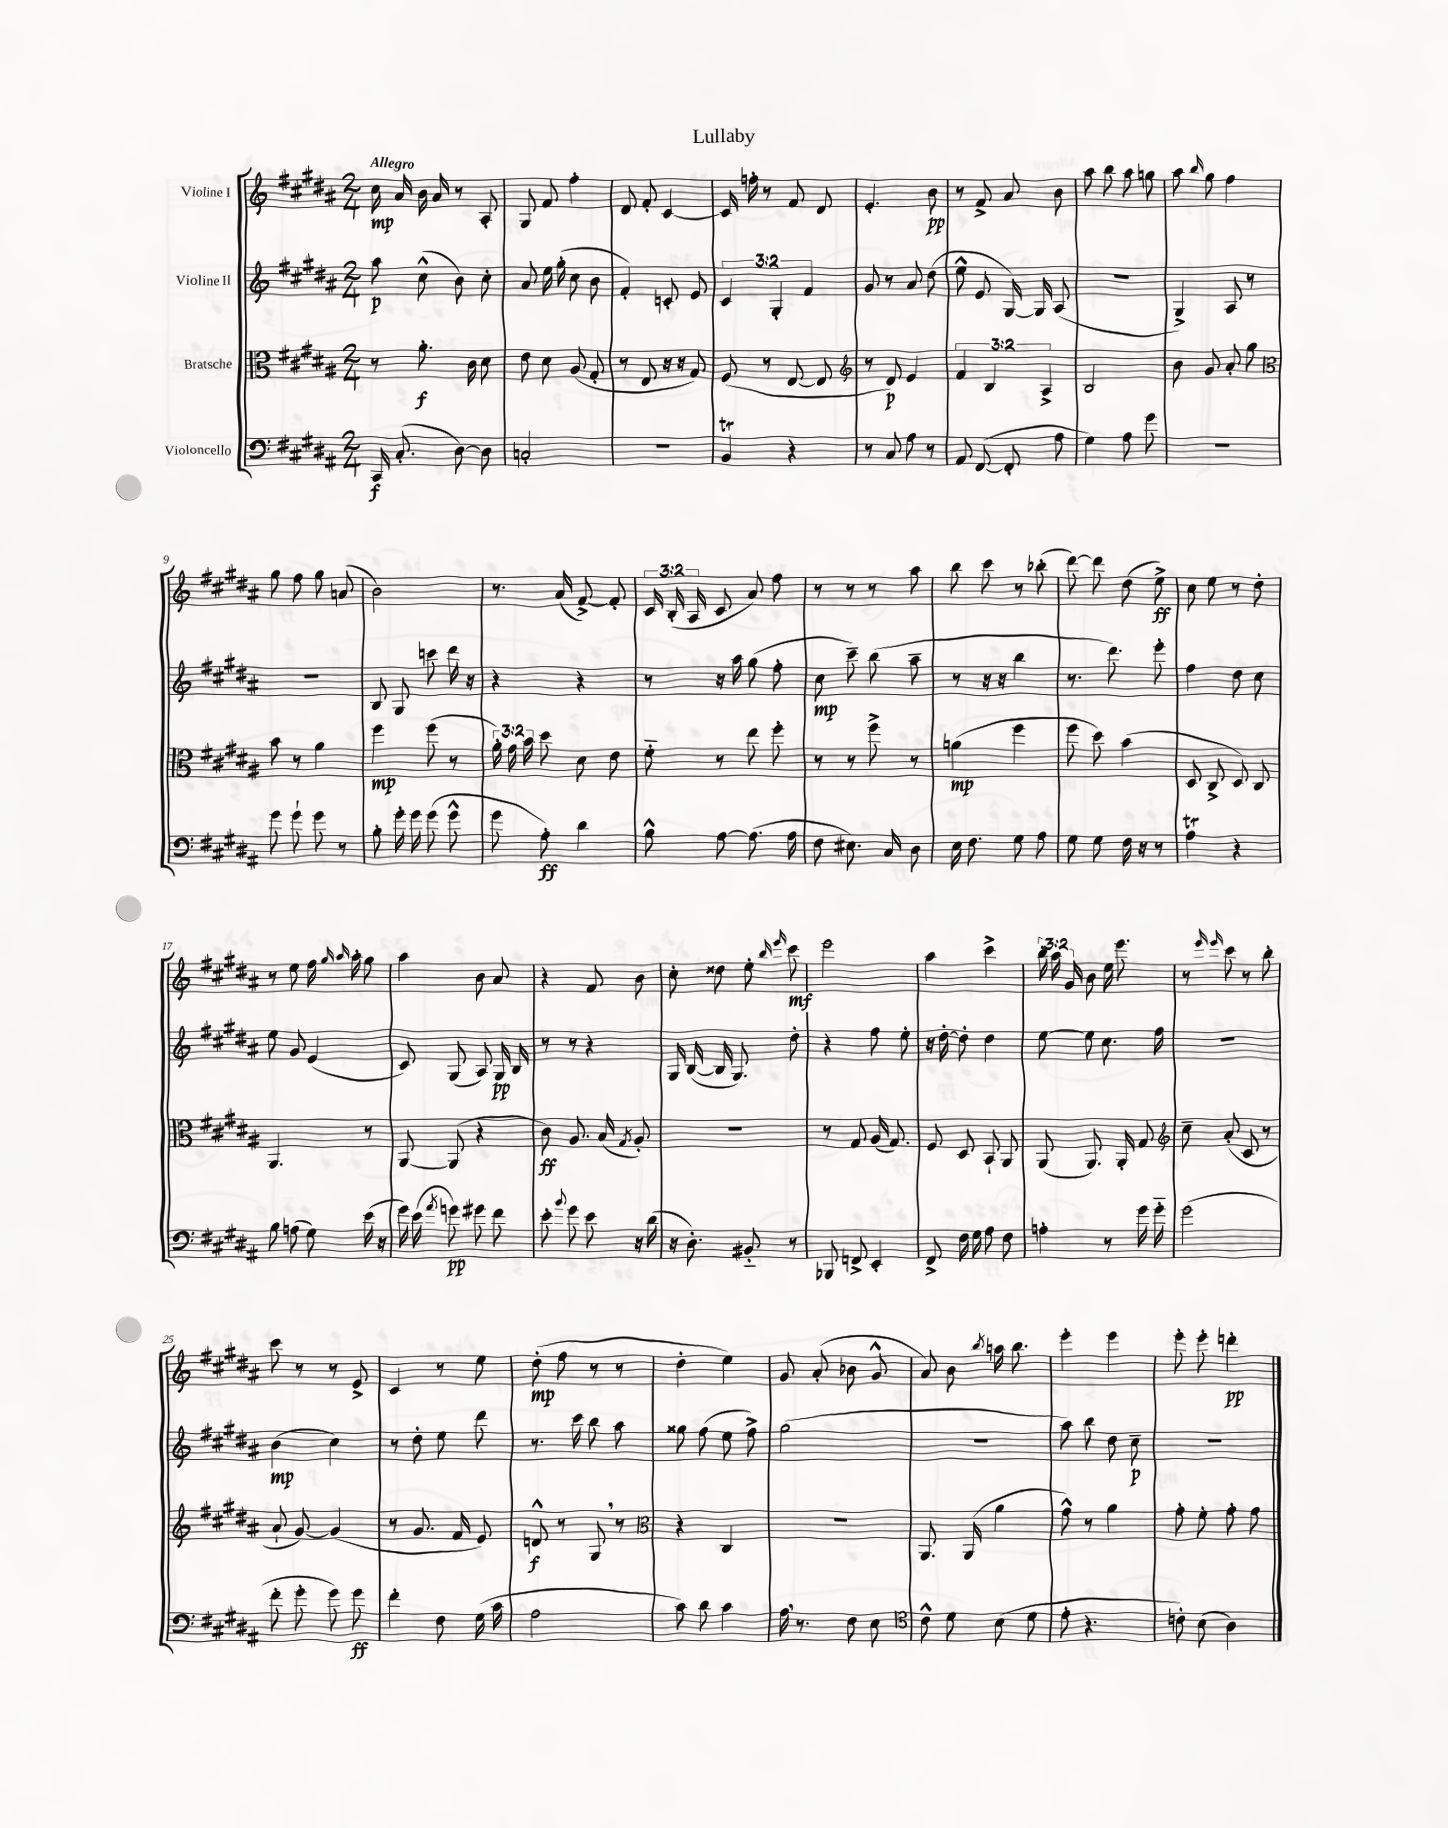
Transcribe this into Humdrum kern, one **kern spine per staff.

**kern	**kern	**kern	**kern
*staff4	*staff3	*staff2	*staff1
*clefF4	*clefC3	*clefG2	*clefG2
*k[f#c#g#d#a#]	*k[f#c#g#d#a#]	*k[f#c#g#d#a#]	*k[f#c#g#d#a#]
*M2/4	*M2/4	*M2/4	*M2/4
16CC#	8r	8aa#	16cc#
(8.C#'	.	.	16a#
.	8.a#'	(8cc#^^	16b
.	.	.	16a#
[8D#)	.	8b)	8r
.	16c#	.	.
8D#]	8d#	8cc#'	8A#'
=	=	=	=
2C'	8e	8a#	8G#
.	8d#	16ee	8f#
.	.	(16gg#'	.
.	(8A#	8cc#	4ff#'
.	8G#'	8b	.
=	=	=	=
2r	8r	4f#')	8d#
.	8E	.	8f#'
.	16r	8c'	[4c#
.	16r	.	.
.	8G#)	8e	.
=	=	=	=
4BB	(8F#	6c#	16c#]
.	.	.	16ff'
.	8r	.	8r
.	.	6G#'	.
4r	[8E	.	8f#
.	.	6f#	.
.	8E]	.	8d#
=	=	=	=
*	*clefG2	*	*
8r	8r	8g#	4.e'
8C#	8d#)	8r	.
8A#	4e	8a#	.
8r	.	(8dd#	8b
=	=	=	=
8AA#	6f#	8ee^^	8r
([8FF#	.	8e	8f#^
.	6B	.	.
8FF#']	.	[16G#)	8a#
.	.	16G#]	.
.	6A#^	.	.
8A#	.	(8A#	8b
=	=	=	=
4G#)	2B	2r	8aa#
.	.	.	8bb
8A#	.	.	8aa#
8g#	.	.	8gg
=	=	=	=
2r	8b	4G#^)	8aa#
.	.	.	16qqbb
.	8g#	.	8gg#
.	8a#'	8A#	4ff#
.	8gg#	8r	.
=	=	=	=
*	*clefC3	*	*
8g#	8b	2r	8gg#
8g#`	8r	.	8ff#
8g#	4a#	.	8gg#
8r	.	.	(8a
=	=	=	=
8B'	4ff#	8B	2b)
16g#'	.	8G#	.
16g#	.	.	.
(8g#	(8ff#	8ccc	.
8g#^^	8r	16ddd#	.
.	.	16r	.
=	=	=	=
8g#	24a#')	4r	8.r
.	24g#	.	.
.	24b	.	.
8A#')	8dd#	.	.
.	.	.	(16a#
4d#	8d#	4r	[8f#^)
.	8e	.	8f#']
=	=	=	=
8B^^	8f#'~	8r	24c#
.	.	.	(24B'
.	.	.	24A#
[8A#	8r	16r	8c#
.	.	16aa#	.
(8.A#]	8ee	(8gg#	8a#)
.	8ff#'	8ff#'	8ff#
16A#	.	.	.
=	=	=	=
8F#	8r	8cc#	8r
8.E#)	8r	8ccc#~)	8r
.	8ff#^	(8bb	8r
16C#	.	.	.
8D#	8r	8aa#~	8aa#
=	=	=	=
16E	(4a	8r	8bb
8.F#	.	.	.
.	.	16r	8ccc#
.	.	16r	.
8G#	4ff#	4bb	8r
8A#	.	.	(8bb-'
=	=	=	=
8G#	8ff#	8.r	[8ddd#)
8G#	8dd#)	.	8ddd#]
.	.	8.ddd#)	.
16F#	(4b	.	(8dd#
16r	.	.	.
8r	.	8eee'	8ee^)
=	=	=	=
4A#	8D#	4ff#	8cc#
.	8C#^	.	8ee
4r	8D#)	8dd#	8r
.	8C#	8cc#	8dd#'
=	=	=	=
8B	4.AA#	8ee	8r
(8A	.	8g#	8ee
8G#)	.	(4e	16ff#
.	.	.	16qqgg#
.	.	.	16qqaa#
.	.	.	16aa#'
(16e	8r	.	8gg#
16r	.	.	.
=	=	=	=
16g#)	[8AA#	8c#)	4aa#
(16e	.	.	.
8qa#	.	.	.
8g)	(8AA#]	(8G#	.
8g#	4r	8A#)	8b
8f#	.	16G#	8a#
.	.	16B	.
=	=	=	=
8e'	8c#)	8r	4r
8qqb	.	.	.
8g#	8.A#	8r	.
8e	.	4r	8f#
.	(16B	.	.
.	8qG#	.	.
16r	8A#')	.	8b
(16d#	.	.	.
=	=	=	=
16r	2r	16G#	8cc#'
8.D#')	.	([16B	.
.	.	16B]	8dd##
.	.	8.G#)	.
8BB#'~	.	.	8ee'
.	.	.	16qqbb
.	.	.	16qqeee
8r	.	8dd#'	8ccc#
=	=	=	=
8BBB-	8r	4r	2eee
8FF^	8G#	.	.
4EE'	(16A#	8ff#	.
.	8.G#)	.	.
.	.	8ee'	.
=	=	=	=
8FF#^	8F#	16r	4aa#
.	.	[16dd#'	.
16F#	8D#	8dd#']	.
16G#	.	.	.
8A#	8BB`	4dd#	4ccc#^
8F#	8AA#	.	.
=	=	=	=
4A'	(8AA#	[8ee	24bb'
.	.	.	24aa#
.	.	.	24g#
.	8.AA#)	8ee]	8b
8r	.	8.cc#	16ee
.	16AA#'	.	8.eee
16g#	8G#	.	.
16g#'~	.	16ff#	.
=	=	=	=
*	*clefG2	*	*
(2g#	8cc#~	2r	8r
.	.	.	16qqeee
.	.	.	16qqeee
.	(8a#'	.	8ccc#
.	8c#	.	8r
.	8r	.	8bb'
=	=	=	=
8f#'	8a#`	(4b	8ccc#
8g#'	[8g#)	.	8r
8g#)	(4g#]	4cc#)	8r
8g#	.	.	8e^
=	=	=	=
4f#'	8r	8r	4c#
.	8.g#	8dd#'	.
8F#	.	8ee	8r
.	16f#	.	.
(16G#	8e)	8ddd#	8ee
16c#	.	.	.
=	=	=	=
2A#	8d^^	8.r	(8dd#'
.	8r	.	8ff#
.	.	16ccc#	.
.	8G#	8bb	8r
.	8r	8aa#	8r
=	=	=	=
*	*clefC3	*	*
8c#)	4r	8gg##	4dd#'
8d#	.	(8ff#	.
4c#	4C#	8ee	4ee)
.	.	8ff#^)	.
=	=	=	=
16A#	2r	(2gg#	8g#
8.r	.	.	.
.	.	.	(8a#'
8F#	.	.	8b-
8E	.	.	8g#^^
=	=	=	=
*clefC4	*	*	*
8c#^^	8.AA#	2r	8a#)
8d#	.	.	8b
.	(16AA#	.	.
.	.	.	8qbb
(8B	4a#	.	16aa
.	.	.	8.bb
8d#	.	.	.
=	=	=	=
8e'	8g#^^)	8aa#)	4eee'
4.r	8r	8bb	.
.	4a#	8dd#	4eee
.	.	8cc#~	.
=	=	=	=
8c')	8g#'	2r	8eee'
(8B	8f#'	.	8eee'
4A#)	8g#'	.	4ddd'
.	8g#	.	.
==	==	==	==
*-	*-	*-	*-
